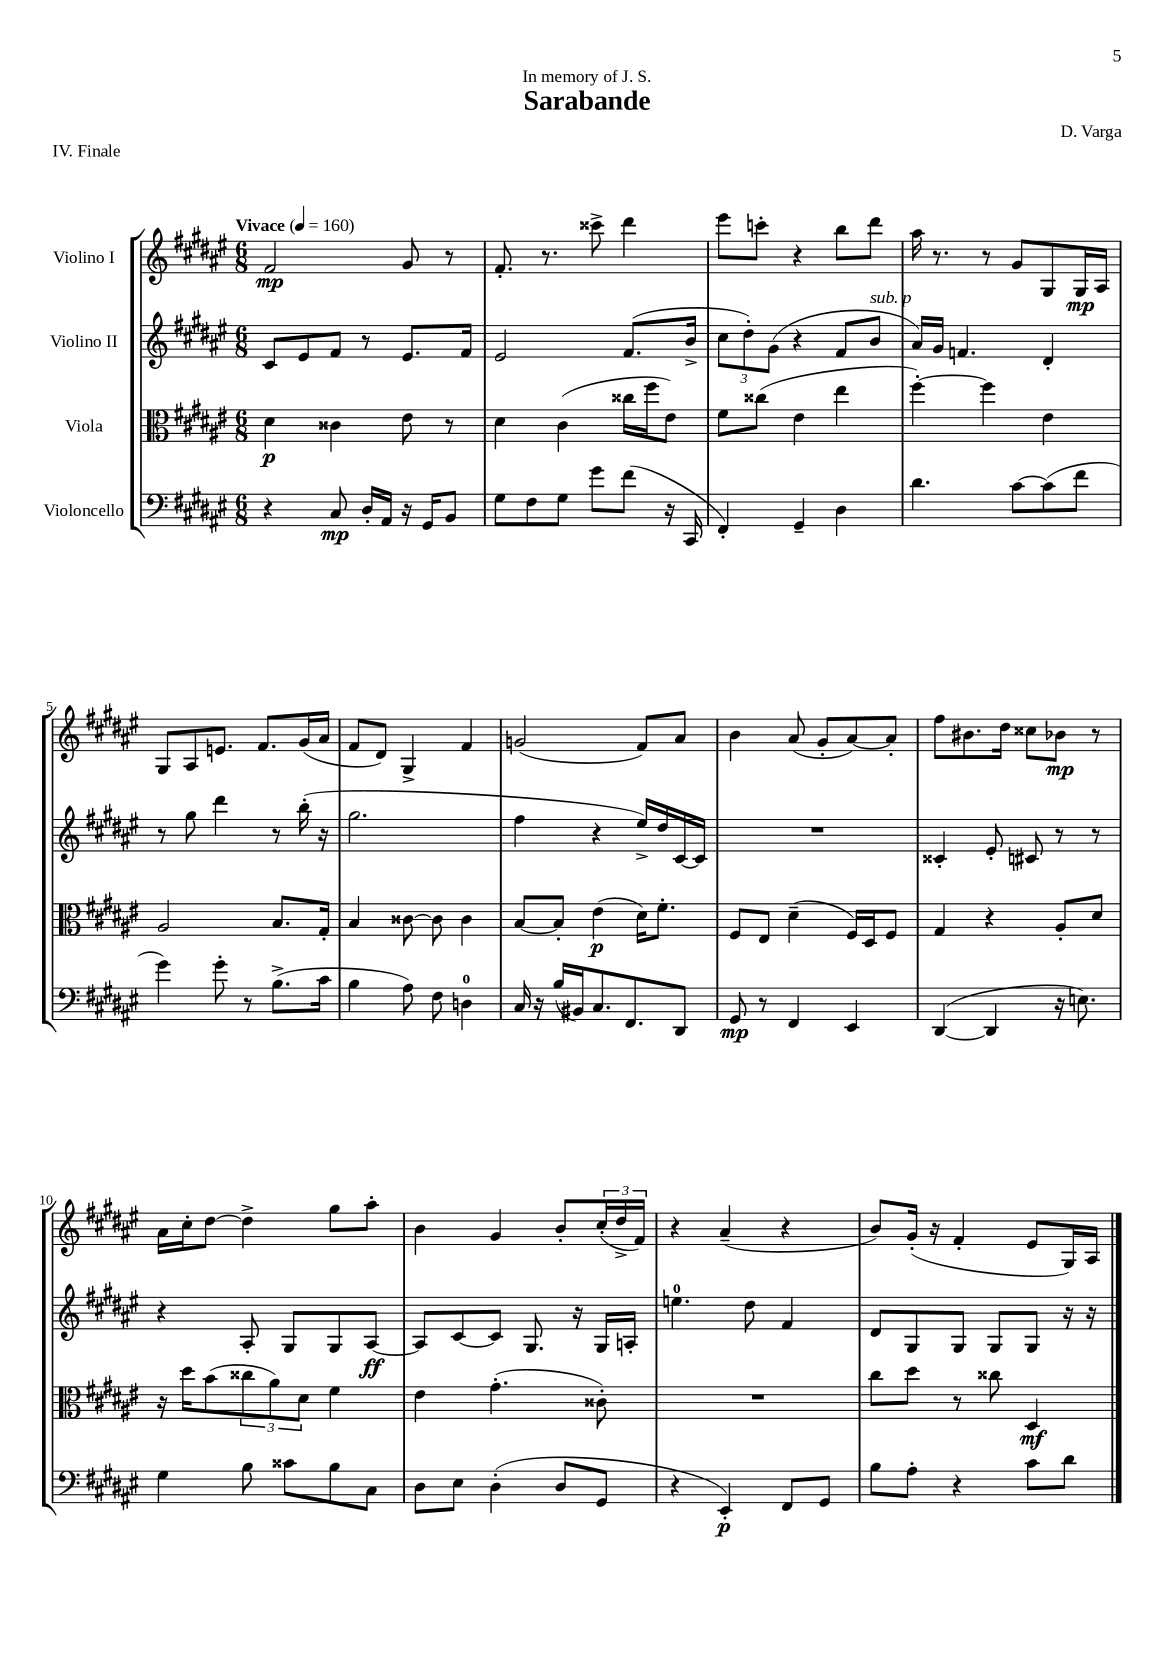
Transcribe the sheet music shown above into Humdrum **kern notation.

**kern	**kern	**kern	**kern
*staff4	*staff3	*staff2	*staff1
*clefF4	*clefC3	*clefG2	*clefG2
*k[f#c#g#d#a#e#]	*k[f#c#g#d#a#e#]	*k[f#c#g#d#a#e#]	*k[f#c#g#d#a#e#]
*M6/8	*M6/8	*M6/8	*M6/8
*MM160	*MM160	*MM160	*MM160
4r	4d#	8c#	2f#
.	.	8e#	.
8C#	4c##	8f#	.
16D#'	.	8r	.
16AA#	.	.	.
16r	8e#	8.e#	8g#
16GG#	.	.	.
8BB	8r	.	8r
.	.	16f#	.
=	=	=	=
8G#	4d#	2e#	8.f#'
8F#	.	.	.
.	.	.	8.r
8G#	(4c#	.	.
8g#	.	.	8ccc##^
(8f#	16cc##	(8.f#	4ddd#
.	16ff#	.	.
16r	8e#)	.	.
16CC#	.	16b^	.
=	=	=	=
4FF#')	8f#	12cc#	8eee#
.	.	12dd#')	.
.	(8cc##	.	8ccc'
.	.	(12g#	.
4GG#~	4e#	4r	4r
4D#	4ee#	8f#	8bb
.	.	8b	8ddd#
=	=	=	=
4.d#	[4ff#')	16a#)	16aa#
.	.	16g#	8.r
.	.	4.f	.
.	4ff#]	.	8r
[8c#	.	.	8g#
(8c#]	4e#	4d#'	8G#
8f#	.	.	16G#
.	.	.	16A#
=	=	=	=
4g#)	2A#	8r	8G#
.	.	8gg#	8A#
8g#'	.	4ddd#	8.e
8r	.	.	.
.	.	.	8.f#
(8.B^	8.B	8r	.
.	.	(16bb'	(16g#
16c#	16G#'	16r	16a#
=	=	=	=
4B	4B	2.gg#	8f#
.	.	.	8d#)
8A#)	[8c##	.	4G#^
8F#	8c##]	.	.
4D	4c##	.	4f#
=	=	=	=
16C#	[8B	4ff#	(2g
16r	.	.	.
(16B	8B']	.	.
16BB#)	.	.	.
8.C#	(4e#	4r	.
8.FF#	.	.	.
.	16d#)	16ee#^)	8f#)
.	8.f#'	16dd#	.
8DD#	.	[16c#	8a#
.	.	16c#]	.
=	=	=	=
8GG#	8F#	2.r	4b
8r	8E#	.	.
4FF#	(4d#~	.	(8a#
.	.	.	8g#'
4EE#	16F#)	.	[8a#)
.	16D#	.	.
.	8F#	.	8a#']
=	=	=	=
([4DD#	4G#	4c##'	8ff#
.	.	.	8.b#
4DD#]	4r	8e#'	.
.	.	.	16dd#
.	.	8c#	8cc##
16r	8A#'	8r	8b-
8.E)	.	.	.
.	8d#	8r	8r
=	=	=	=
4G#	16r	4r	16a#
.	16dd#	.	16cc#'
.	(8b	.	[8dd#
8B	12cc##	8A#'	4dd#^]
.	12a#)	.	.
8c##	.	8G#	.
.	12d#	.	.
8B	4f#	8G#	8gg#
8C#	.	[8A#	8aa#'
=	=	=	=
8D#	4e#	8A#]	4b
8E#	.	[8c#	.
(4D#'	(4.g#'	8c#]	4g#
.	.	8.G#	.
8D#	.	.	8b'
.	.	16r	.
8GG#	8c##')	16G#	(24cc#'
.	.	.	24dd#^
.	.	16A'	.
.	.	.	24f#)
=	=	=	=
4r	2.r	4.ee	4r
4EE#')	.	.	(4a#~
.	.	8dd#	.
8FF#	.	4f#	4r
8GG#	.	.	.
=	=	=	=
8B	8cc#	8d#	8b)
8A#'	8dd#	8G#	(16g#'
.	.	.	16r
4r	8r	8G#	4f#'
.	8cc##	8G#	.
8c#	4D#	8G#	8e#
8d#	.	16r	16G#)
.	.	16r	16A#
==	==	==	==
*-	*-	*-	*-
